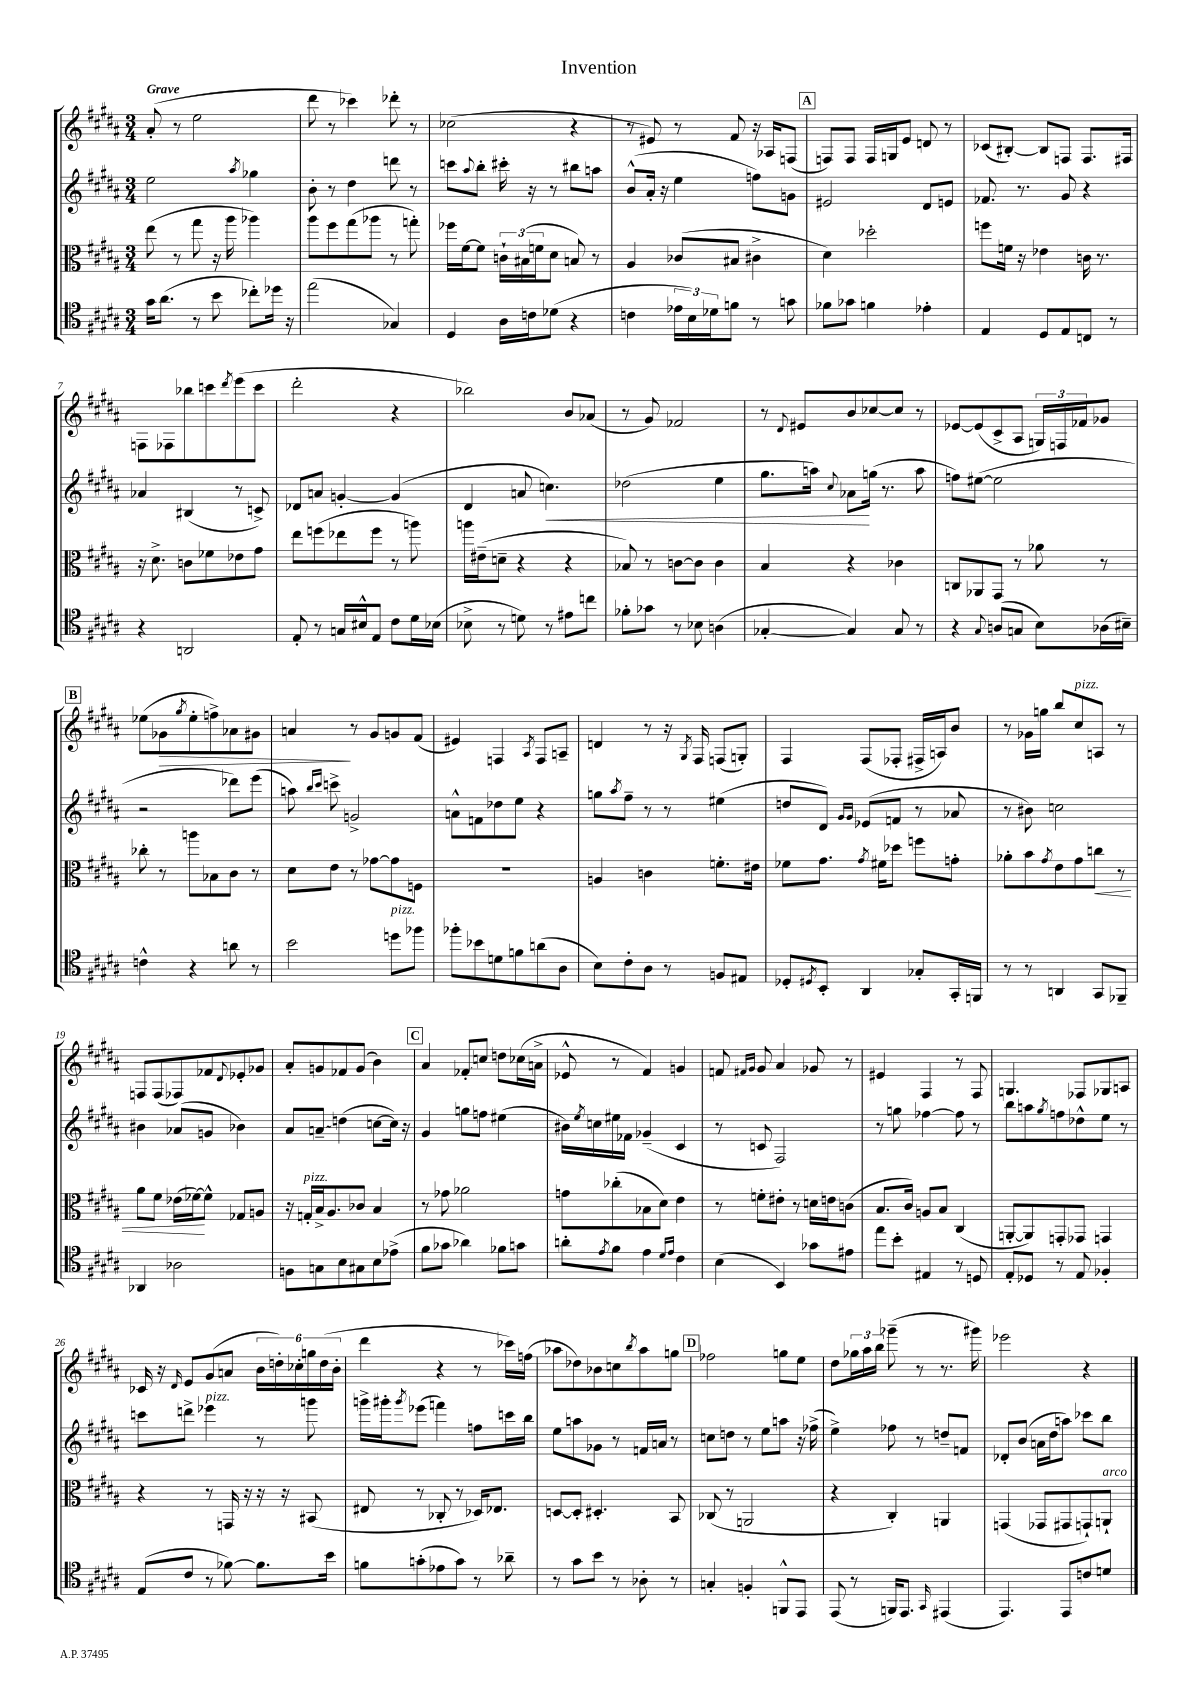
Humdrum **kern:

**kern	**kern	**kern	**kern
*staff4	*staff3	*staff2	*staff1
*clefC4	*clefC3	*clefG2	*clefG2
*k[f#c#g#d#a#]	*k[f#c#g#d#a#]	*k[f#c#g#d#a#]	*k[f#c#g#d#a#]
*M3/4	*M3/4	*M3/4	*M3/4
16g#	(8ee	2ee	(8a#'
(8.a#	.	.	.
.	8r	.	8r
8r	8gg#	.	2ee
8b	16r	.	.
.	16aa#	.	.
.	.	8qaa#	.
8cc-')	4aa-)	4gg-	.
16dd-	.	.	.
16r	.	.	.
=	=	=	=
(2ee	8aa#	8b'	8ddd#
.	8ff#	8r	8r
.	(8gg#	4dd#	4ccc-)
.	8aa-	.	.
4G-)	8r	8ddd	8ddd-'
.	8gg')	8r	8r
=	=	=	=
4D#	16ff-	8ccc	(2cc-
.	[16f#	.	.
.	.	8qqaa#	.
.	8f#]	8bb'	.
16A#	24c`	16ccc#'	.
.	(24B#	.	.
16c	.	16r	.
.	24f	.	.
(8d-	8d#	8r	.
4r	8B)	8bb#	4r
.	8r	8aa	.
=	=	=	=
4c	4A#	(8b^^	8r
.	.	16a#'	8e#)
.	.	16r	.
24e-	(8c-	4ee	8r
24B)	.	.	.
24d-	.	.	.
8f	8B#	.	8f#
8r	4c#^	8ff)	16r
.	.	.	16A-
8g	.	8g	(8F
=	=	=	=
8f-	4d#)	2e#	8F)
8g-	.	.	8F
4f	2dd-'	.	16F
.	.	.	16G
.	.	.	8e
4e-'	.	8d#	8d
.	.	8e	8r
=	=	=	=
4E	8ff	8.f-	(8c-
.	16f	.	[8B#')
.	16r	8.r	.
8D#	4e-	.	8B#]
8E	.	8g#	8F
8C	16c	4r	8.F
.	8.r	.	.
8r	.	.	.
.	.	.	16F#
=	=	=	=
4r	16r	4a-	8F
.	8.d#^	.	.
.	.	.	8F-
2AA	8c	(4B#	8bb-
.	8f-	.	8ccc
.	.	.	8qddd#
.	8e-	8r	(8eee
.	8g#	8c^)	8ccc
=	=	=	=
8E'	8ee	8d-	2ddd#'
8r	(8ff	8a	.
16G	8ee-	[4g'	.
16B#^^	.	.	.
8E	8ff	.	.
8c#	8r	(4g]	4r
16d#	8aa)	.	.
(16B-	.	.	.
=	=	=	=
8B-^	16aa	4d#	2bb-)
.	(16e#~	.	.
8r	8d~	.	.
8d)	4r	8a	.
8r	.	4.cc)	.
8e#	4r	.	8b
8cc	.	.	(8a-
=	=	=	=
8f-'	8B-)	(2dd-	8r
8g-	8r	.	8g#)
8r	[8c	.	2f-
8B-	8c]	.	.
(4A	4c	4ee	.
=	=	=	=
[4G-'	4B	8.gg#	8r
.	.	.	8qqd#
.	.	.	8e#
.	.	16aa)	.
.	.	8qqcc#	.
4G-])	4r	8a-	8b
.	.	(16gg	[8cc-
.	.	8.r	.
8G-	4c-	.	8cc-]
8r	.	8aa	8r
=	=	=	=
4r	8C	8ff)	[8e-
.	8AA-	([8ee#	(8e-]
8qqG#	.	.	.
(8A	8GG#	2ee#]	8c#^
8G	8r	.	8A#
8B)	8a-	.	24G)
.	.	.	24F
.	.	.	24f-
(16A-	8r	.	8g-
16B#~)	.	.	.
=	=	=	=
4c^^	8cc-'	2r	(8ee-
.	8r	.	8g-
.	.	.	8qgg#
4r	8aa	.	8ee-'
.	8B-	.	8ff^)
8a	8c#	8ddd-)	8a-
8r	8r	(8eee	8g#
=	=	=	=
2b	8d#	8aa)	4a
.	.	16qqbb	.
.	.	16qqccc#	.
.	8e	8ccc^	.
.	8r	2g^	8r
.	[8g-	.	8g#
8dd	8g-]	.	8g
8ff-	8F	.	(8f#
=	=	=	=
8ff-'	2.r	8a^^	4e#)
8b-	.	8f	.
8d	.	8dd-	4F
8f	.	8ee	.
.	.	.	8qA#
(8a	.	4r	8F
8A#	.	.	8A~
=	=	=	=
8B)	4A	8gg	4d
.	.	8qaa#	.
8c#'	.	8ff#~	.
8A#	4c	8r	8r
8r	.	8r	16r
.	.	.	8qG#
.	.	.	16F#
8F	8.f'	(4ee#	(8F
8E#	.	.	8G')
.	16e#	.	.
=	=	=	=
8D-'	8f-	8dd	4F#
8qD#	.	.	.
8BB'	8.g#	8d#)	.
.	.	16qqg#	.
.	.	16qqg#	.
4AA#	.	(8e-	(8F#
.	8qg#	.	.
.	16f#	.	.
.	8dd-	8f	8F-'
8G-'	8ff	8r	16F#^
.	.	.	16A)
16GG#'	8g'	8a-	8b
16FF	.	.	.
=	=	=	=
8r	8a-'	8r	8r
8r	8b	8b#)	16g-
.	.	.	16gg
.	8qg#	.	.
4AA	8e	2cc	8bb
.	8g#	.	8cc#
8GG#	8cc	.	8A
8FF-~	8r	.	8r
=	=	=	=
4AA-	8a#	4b#	8F
.	8f#	.	(8F
2A-	(16e-	(8a-	8F-)
.	[16f-)	.	.
.	8f-^^]	8g	8f-
.	.	.	8qqd#
.	8G-	4b-)	8e-'
.	8A	.	8g-
=	=	=	=
8F	16r	8a#	8a#'
.	16G'	.	.
8G	16B^	8a~	8g
.	8.A#	.	.
8B	.	(4dd	8f-
8G#	8c-	.	(8g
8B	4B	[8cc	4b)
(8e-^	.	16cc])	.
.	.	16r	.
=	=	=	=
8f#	8r	4g#	4a#
8g-	8g-	.	.
4a-)	2a-	8gg	8f-'
.	.	8ff	8cc
8f-	.	(4ee#	8dd
8g	.	.	(16cc-
.	.	.	16a^
=	=	=	=
8a'	8g	16b#)	8e-^^
.	.	8qee	.
.	.	16cc	.
8qe	.	.	.
8f#	(8cc-'	16ee#	8r
.	.	16f-	.
4e	8B-	(4g-~	4f#)
.	8d#)	.	.
16qqd#	.	.	.
16qqe	.	.	.
4c#	4e	4c#	4g
=	=	=	=
(4B	8r	8r	8f
.	.	.	16qqf#
.	.	.	16qqg#
.	8f'	8c	8g#
4BB)	8e#'	2F#)	4a#
.	8r	.	.
8g-	16d	.	8g-
.	16e	.	.
8e#	(8c	.	8r
=	=	=	=
8ee	8.B	8r	4e#
8b'	.	8gg	.
.	16c#)	.	.
4E#	8A	[4ff-	4F#
.	8B	.	.
8r	(4C#	8ff-]	8r
8D	.	8r	8F#
=	=	=	=
8E'	[8AA'	8bb	4.G
8D-	8AA])	8aa	.
.	.	8qgg#	.
8r	8GG'	8ff	.
8E	8GG-	8dd-^^	8F-
4F-'	4GG	8ee	8G-
.	.	8r	8A
=	=	=	=
(8E	4r	8ccc	16c-
.	.	.	16r
.	.	.	16qqd#
8c#	.	8ddd^	8e
8r	8r	4eee-	(8g#
[8f-)	16GG	.	8a
.	16r	.	.
8.f-]	16r	8r	24b
.	.	.	24dd')
.	16r	.	.
.	.	.	24cc-'
.	(8BB#	8ggg	24gg
.	.	.	(24dd
16b	.	.	.
.	.	.	24b'
=	=	=	=
8f	8E#	16ggg^	4ddd#
.	.	16ggg#'	.
.	.	8qggg#	.
(8g'	8r	(8eee-	.
8e-	8C-'	4fff)	4r
8g)	8r	.	.
8r	16D-)	8ff	8r
.	8.E-	.	.
8a-~	.	16ccc	16ccc-)
.	.	16bb	(16ff
=	=	=	=
8r	[8D	8ee	8aa-
8g#	8D']	8aa	8dd-)
8b	4.D#'	8g-	8b-
8r	.	8r	8cc
.	.	.	8qbb
8A-'	.	16f	8aa-
.	.	16a	.
8r	8BB	8r	8gg
=	=	=	=
4G'	(8C-	8cc	2ff-
.	8r	8dd	.
4F'	2AA	8r	.
.	.	8ee	.
8FF^^	.	8aa	8gg
8EE	.	16r	8ee
.	.	(16ff-^	.
=	=	=	=
(8EE	4r	4ee^)	8dd#
8r	.	.	24gg-
.	.	.	24aa#
.	.	.	24bb
16FF)	4C#')	8ff-	(8ggg-~
8.EE	.	.	.
.	.	8r	8r
16qqGG#	.	.	.
(4EE#	4AA	8dd~	8.r
.	.	8f	.
.	.	.	16ggg#)
=	=	=	=
4.EE)	(4GG	8d-'	2eee-
.	.	(8b	.
.	8GG-	16a	.
.	.	16dd#	.
8EE	8GG#	8aa)	.
8c	8GG`)	8ccc-	4r
8d	8AA`	8bb	.
==	==	==	==
*-	*-	*-	*-
